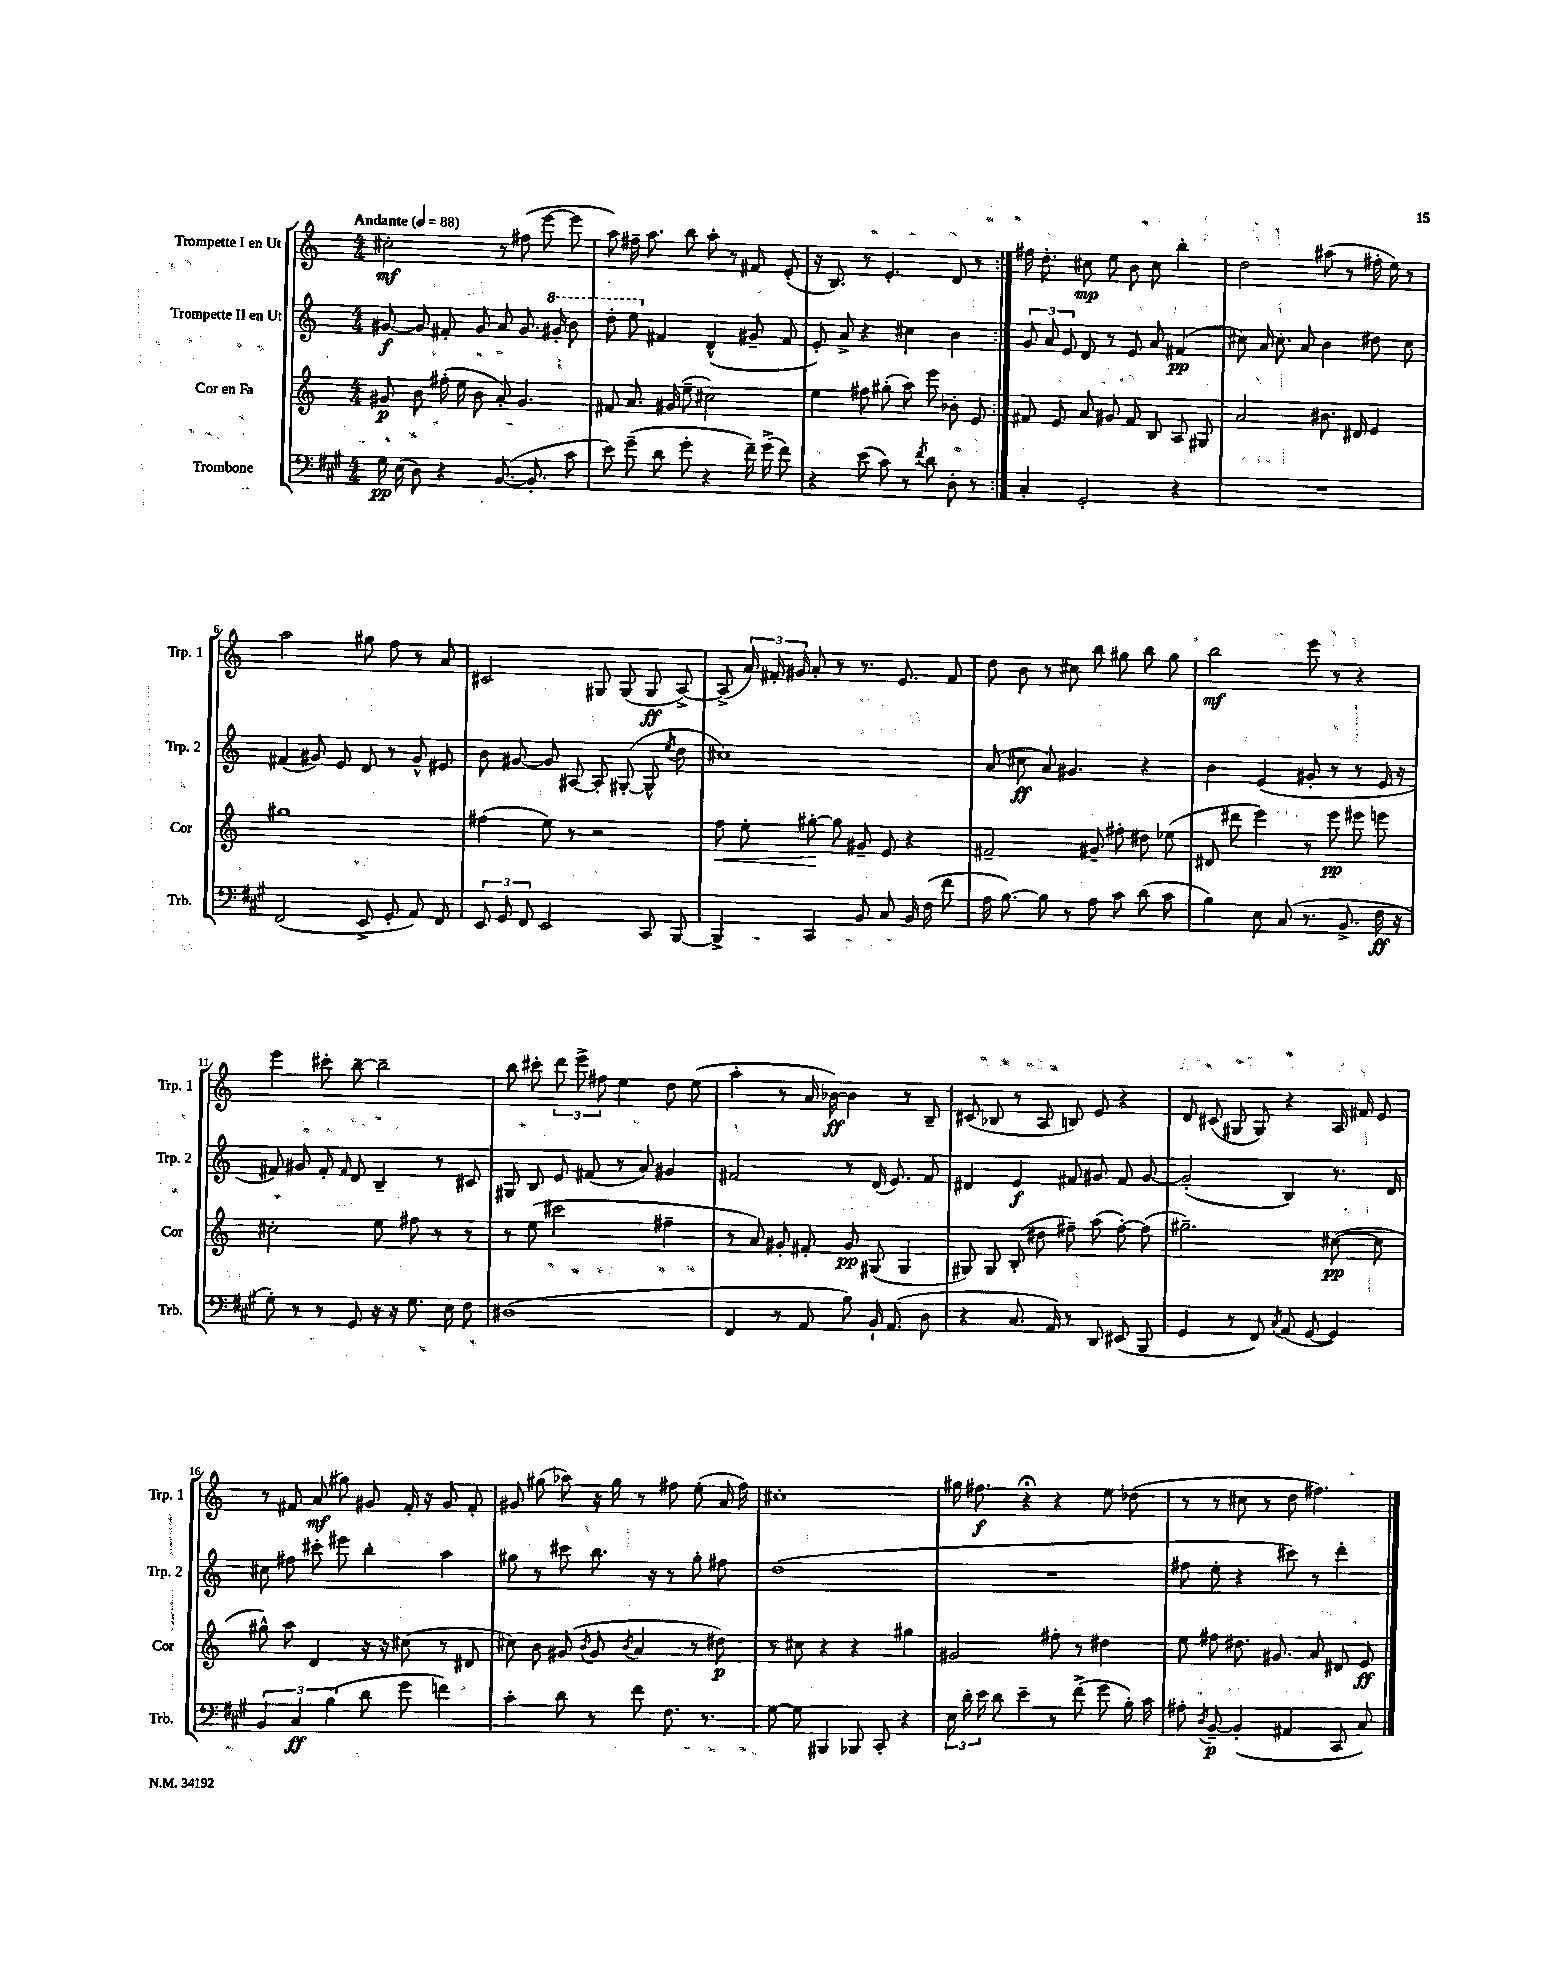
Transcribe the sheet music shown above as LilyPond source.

<<
\new StaffGroup <<
\new Staff = "s0" \with { instrumentName = "Trompette I en Ut" shortInstrumentName = "Trp. 1" } {
    \clef treble \key c \major \numericTimeSignature \time 4/4 \tempo "Andante" 4 = 88
    \autoBeamOff \repeat volta 2 { cis''2-.\mf r8 fis''8( e'''8~ e'''8 |
    a''8) fis''16-- a''8. b''8 a''8-. r8 fis'8 e'8-.( |
    r16 b8.) r8 e'4.-. d'8 r8 | }
    fis''16 d''8.-. cis''8\mp e''8 b'8 cis''8 b''4-. |
    d''2 ais''8( r8 fis''16-. e''16) r8 |
    a''2 gis''8 f''8 r8 a'8 |
    cis'2 gis8 gis8( gis8\ff a8~->) |
    a8->( \tuplet 3/2 { a'16) fis'16-. gis'16 } a'8-. r8 r8. e'8. fis'8 |
    d''8 b'8 r8 cis''8 b''8 gis''8 b''8 gis''8 |
    b''2\mf e'''8 r8 r4 |
    e'''4 cis'''8-. b''8~-- b''2-- |
    b''8 cis'''8-. \tuplet 3/2 { d'''8 e'''8-> fis''8 } e''4 d''8 e''8( |
    a''4-. r8 a'16 bes'16~\ff) bes'4 r8 b8-- |
    cis'8( bes8 r8 a8 b8) e'8 r4 |
    d'8 cis'8( gis8 gis8) r4 a16 fis'16 e'8 |
    r8 fis'8 a'8\mf( gis''8) gis'8 fis'16-. r16 gis'8 fis'8-. |
    gis'8 gis''8( aes''8) r16 gis''16 r8 fis''8 e''8-.( a'16 fis''16) |
    cis''1-. |
    gis''16 fis''8.\f r4\fermata r4 e''8 des''8( |
    r8 r8 cis''8 r8 d''8 fis''4.) \bar "|." |
}
\new Staff = "s1" \with { instrumentName = "Trompette II en Ut" shortInstrumentName = "Trp. 2" } {
    \clef treble \key c \major \numericTimeSignature \time 4/4
    \autoBeamOff \repeat volta 2 { gis'8~\f gis'8 fis'8-. gis'8 a'8 gis'8. \ottava #1 gis''16-. b''8 |
    d'''8-. e'''8 \ottava #0 fis'4 d'4-^( gis'8-- fis'8 |
    e'8-.) a'8-> r4 cis''4 b'4 | }
    \tuplet 3/2 { g'8 a'8 e'8 } d'8 r8 e'8 a'8 fis'4\pp( |
    cis''8) a'16 cis''8.-. a'8 b'4 dis''8 cis''8 |
    fis'4( gis'8) e'8 d'8 r8 gis'8-^ eis'8 |
    b'8 gis'8~ gis'8 ais8~ ais8-. gis8~-.( gis8-^ \acciaccatura { e''8 } d''8 |
    cis''1) |
    a'8( cis''8\ff a'8) gis'4. r4 |
    b'4 e'4( gis'8-. r8 r8 e'16 r16 |
    fis'8) gis'8 fis'8-. \grace { fis'16 } d'8 b4-- r8 cis'8 |
    gis8 b8 e'8 fis'8( r8 a'8) gis'4 |
    fis'2 r8 d'16( e'8.) fis'8 |
    dis'4 e'4\f fis'8 gis'8 fis'8 gis'8~ |
    gis'2-.( b4) r8. d'16 |
    cis''8 fis''8 cis'''8-. eis'''8 b''4-. a''4 |
    gis''8 r8 cis'''8 b''8. r16 r8 gis''8-. fis''8 |
    d''1( |
    R1 |
    fis''8 e''8-. r4 cis'''8) r8 d'''4-. \bar "|." |
}
\new Staff = "s2" \with { instrumentName = "Cor en Fa" shortInstrumentName = "Cor" } {
    \clef treble \key c \major \numericTimeSignature \time 4/4
    \autoBeamOff \repeat volta 2 { gis'8\p b'8 fis''16-.( e''16 b'8 a'8-.) gis'4. |
    fis'8 a'8. gis'16( e''8-- cis''2) |
    e''4 fis''8 gis''8-.( a''8) e'''8 bes'8-. e'8 | }
    fis'8 e'8 a'8 gis'8 fis'8 b8 a8 gis8 |
    a'2 bis'8. dis'16 e'4 |
    gis''1 |
    fis''4( e''8) r8 r2 |
    f''8\< e''8-. gis''8~-.\! gis''8 gis'8-- e'8 r4 |
    fis'2-- gis'8-- fis''8-. dis''8 ees''8( |
    dis'8 dis'''8 e'''4) r8 e'''8\pp eis'''8 e'''8 |
    cis''2-. e''8 fis''8 r8 r8 |
    r8 e''8( cis'''2 fis''4-- |
    r8 a'8) gis'8-. fis'8-. gis'8\pp gis8( gis4 |
    gis8) gis8 b8-.( dis''8 fis''8--) a''8( fis''8~-.) fis''8( |
    gis''2.--) cis''8~\pp( cis''8 |
    gis''8-^) a''8 d'4 r16 r16 cis''8( r8 dis'8 |
    cis''8) b'8 gis'8( \acciaccatura { b'8 } gis'8 \acciaccatura { b'8 } a'4 r8 dis''8\p) |
    r8 cis''8 r4 r4 gis''4 |
    gis'2 fis''8-. r8 dis''4 |
    e''8 fis''8 dis''8. gis'8. a'8 dis'8 e'8\ff \bar "|." |
}
\new Staff = "s3" \with { instrumentName = "Trombone" shortInstrumentName = "Trb." } {
    \clef bass \key a \major \numericTimeSignature \time 4/4
    \autoBeamOff \repeat volta 2 { gis16\pp e16( d8) r4 b,8.~( b,8.-. cis'8 |
    e'8) gis'8--( d'8 gis'8-. r4 fis'16--) gis'16->( fis'8) |
    r4 e'8( cis'8) r8 \acciaccatura { fis'8 } d'8 d8-. r8 | }
    cis4-. gis,2-. r4 |
    R1 |
    fis,2( e,8-> gis,8-. a,8) fis,8 |
    \tuplet 3/2 { e,8 gis,8 fis,8 } e,2 cis,8 b,,8~ |
    b,,4-> cis,4 b,8 cis8 b,16 fis16( fis'8 |
    a16 b8.~) b8 r8 a8 cis'8 d'8( cis'8 |
    b4) e8 cis8( r8. b,8.-> fis16\ff r16 |
    gis8-.) r8 r8 gis,8 r16 r16 gis8. e16 fis8 |
    dis1( |
    fis,4 r8 a,8 b8) b,16-! a,8.( d8 |
    r4 cis8. a,16) r8 d,8 eis,8( b,,8 |
    gis,4 r8 fis,8) \acciaccatura { cis8 } a,8( gis,8~ gis,4) |
    \tuplet 3/2 { b,4 cis4\ff b4( } d'8 gis'8 f'4) |
    cis'4-. d'8 r8 fis'8 fis8. r8. |
    gis8~ gis8 bis,,4 bes,,8 cis,8-. r4 |
    \tuplet 3/2 { e16 d'16-. e'16 } d'8 e'4-- r8 fis'8->( gis'8 b16-.) cis'16 |
    ais8-. \acciaccatura { d8 } b,8~--\p b,4-.( ais,4 cis,8 cis8) \bar "|." |
}
>>
>>
